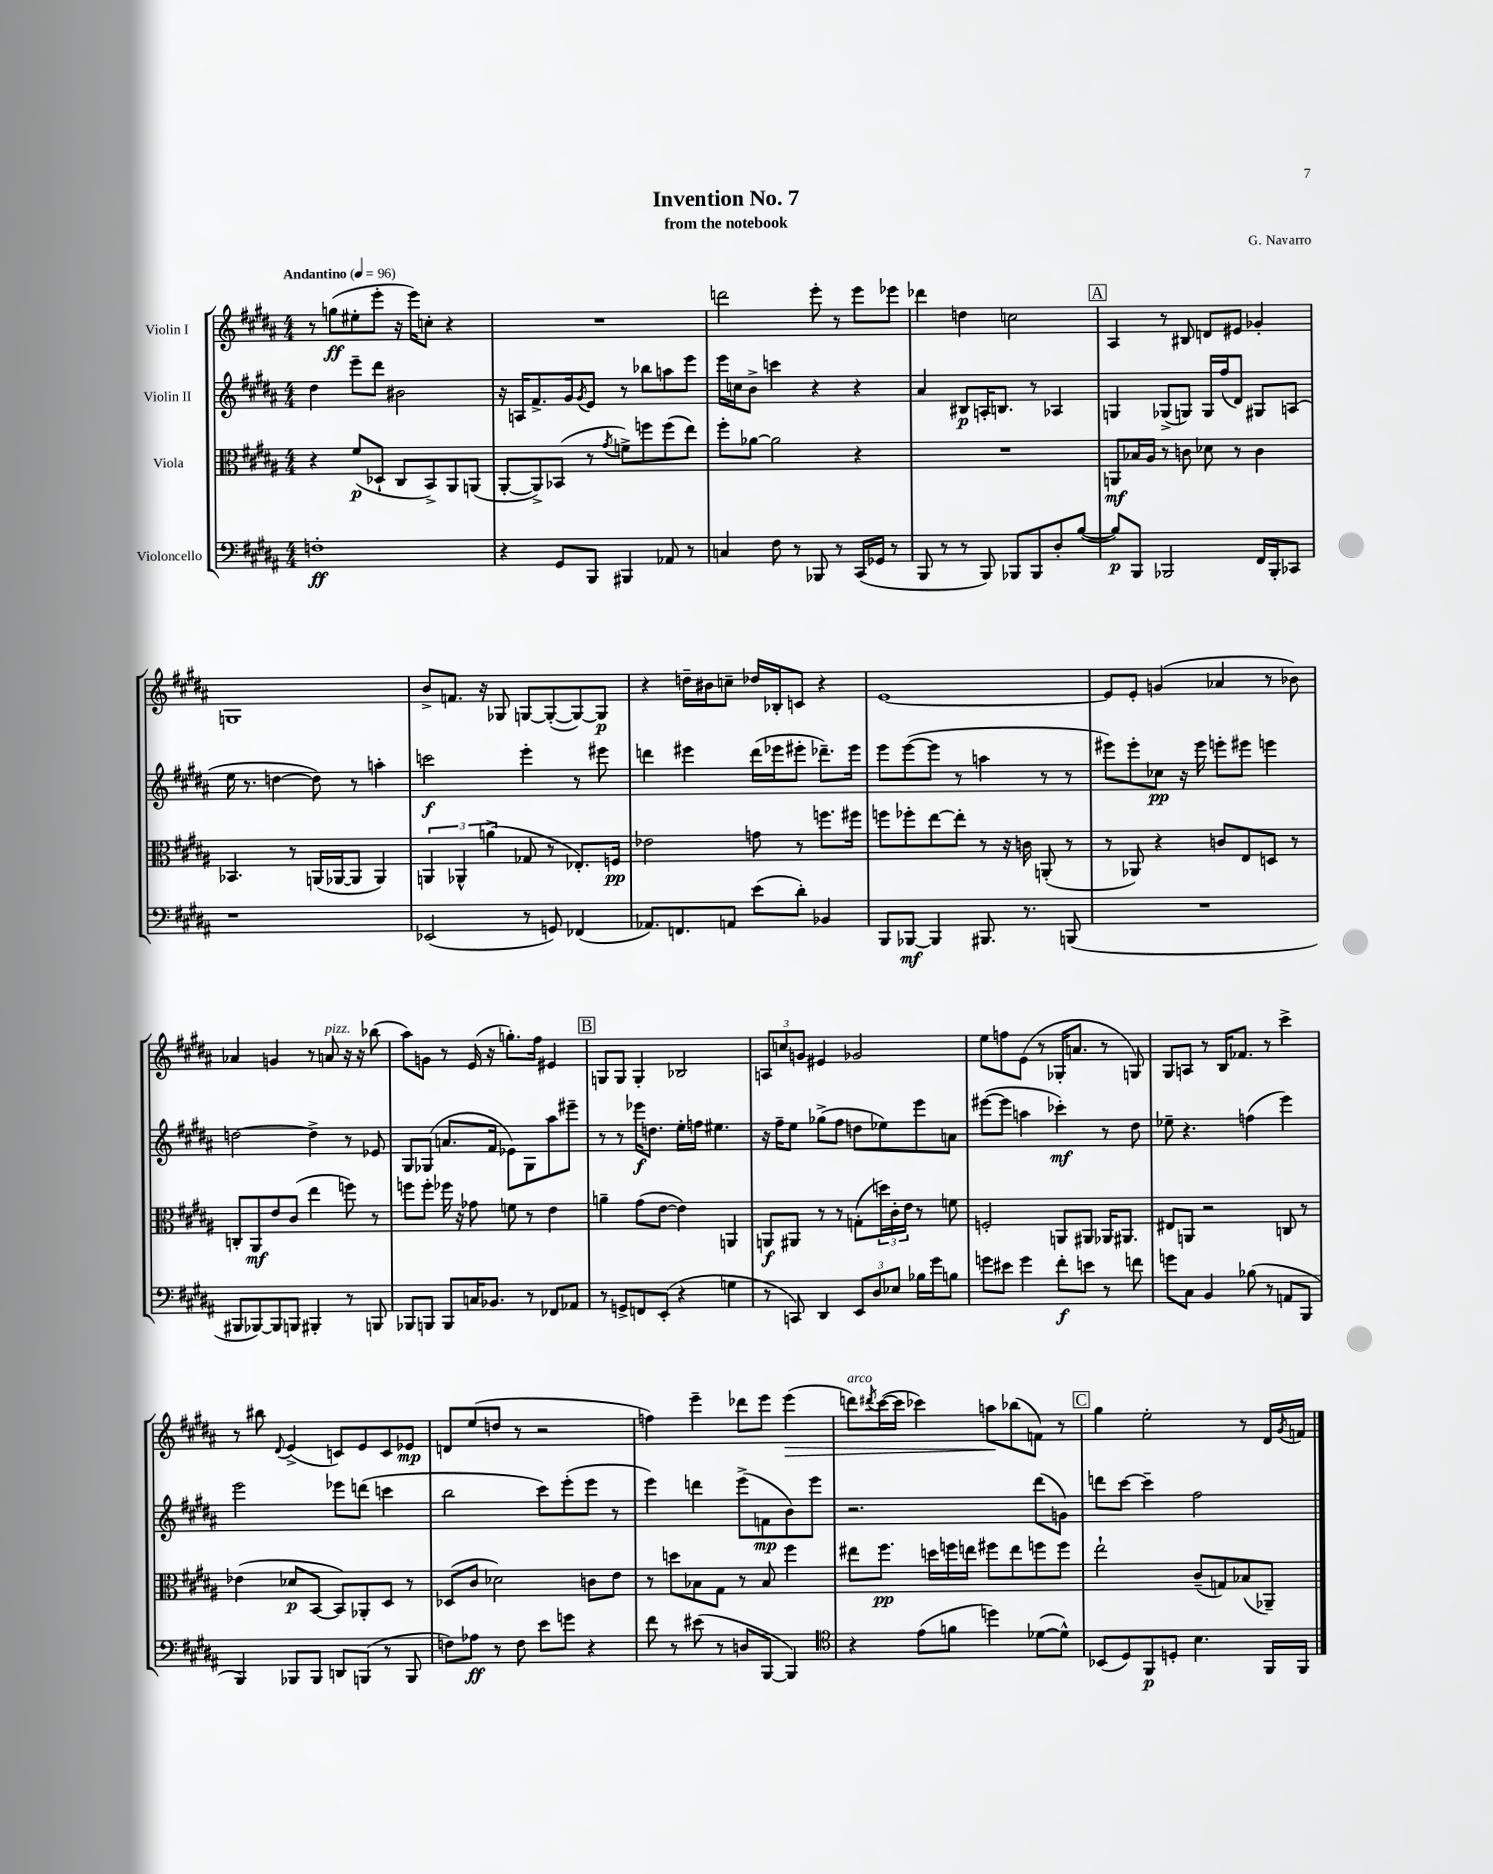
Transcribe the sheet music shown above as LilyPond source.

\header { title = "Invention No. 7" composer = "G. Navarro" subtitle = "from the notebook" }
<<
\new StaffGroup <<
\new Staff = "s0" \with { instrumentName = "Violin I" } {
    \clef treble \key b \major \numericTimeSignature \time 4/4 \tempo "Andantino" 4 = 96
    r8 g''8\ff( eis''8-. e'''8-. r16 e'''16) c''8-. r4 |
    R1 |
    d'''2 e'''8-. r8 e'''8 ees'''8 |
    des'''4 d''4 c''2 |
    \mark \markup { \box "A" } ais4 r8 bis8 d'8 eis'8 ges'4-. |
    g1 |
    b'8-> f'8. r16 ges8 g8~ g8~-.( g8~) g8\p |
    r4 d''16-- bis'16 c''8-- des''16 bes16-. c'8 r4 |
    e'1~ |
    e'8 e'8-. g'4( aes'4 r8 bes'8) |
    aes'4 g'4 r8 a'8^\markup { \italic "pizz." } r16 r16 bes''8( |
    ais''8) g'8 r8 e'16( r16 g''8.-.) fis''16 eis'4 |
    \mark \markup { \box "B" } g8 g8 g4-. bes2 |
    \tuplet 3/2 { a8 c''8 g'8 } eis'4 ges'2 |
    e''8 f''8 e'8( r8 ges16-. a'8. r8 g8) |
    gis8 a8 r8 b16 fes'8. r8 cis'''4-> |
    r8 bis''8 \appoggiatura { dis'8 } e'4->( c'8) e'8 c'8 ees'8\mp |
    d'8 e''8( d''8 r8 r2 |
    f''4) e'''4-- des'''8 e'''8 e'''4\>( |
    d'''8^\markup { \italic "arco" }) \acciaccatura { dis'''8 } cis'''16~( cis'''16 ces'''4) a''8\! bes''8( f'8) r8 |
    \mark \markup { \box "C" } gis''4 e''2-. r8 dis'16 \acciaccatura { gis'8 } f'16 \bar "|." |
}
\new Staff = "s1" \with { instrumentName = "Violin II" } {
    \clef treble \key b \major \numericTimeSignature \time 4/4
    dis''4 e'''8-- dis'''8 bis'2 |
    r16 a16 fis'8.-> gis'16 \acciaccatura { gis'8 } e'8 r8 bes''8 a''8 e'''8 |
    e'''16 c''16 b'8-> c'''4 r4 r4 |
    ais'4 bis8\p a16-. b8. r8 aes4 |
    \mark \markup { \box "A" } g4 ges8->( g8) g16 fis''16( dis'8) gis8 a8( |
    e''16 r8. d''4~ d''8) r8 a''4-. |
    c'''2\f e'''4-. r8 eis'''8 |
    d'''4 eis'''4 d'''16( ees'''16 eis'''8-. des'''8.--) eis'''16 |
    e'''8 e'''8~( e'''8 r8 a''4 r8 r8 |
    eis'''8) eis'''8-. ces''8\pp r16 eis'''16 e'''8-. eis'''8 e'''4 |
    d''2~ d''4-> r8 ees'8 |
    gis8 ges8( a'8. fis'16 ees'8) ges8 ais''8 eis'''8-- |
    \mark \markup { \box "B" } r8 r8 ees'''16\f d''8. e''16-. f''16 eis''4. |
    r16 fis''16-- e''8 ges''8->( fis''8 d''8 ees''8) e'''8 a'8 |
    eis'''8~( eis'''8 a''4 ces'''4-.\mf) r8 dis''8 |
    ees''8-- r4. f''4( e'''4) |
    e'''2 ees'''8 d'''8( c'''4 |
    b''2 cis'''8) e'''8-.( e'''8 r8 |
    e'''4) d'''4 e'''8->( f'8\mp b'8) e'''8 |
    r2. dis'''8( g'8) |
    \mark \markup { \box "C" } d'''8 cis'''8~ cis'''4-- fis''2 \bar "|." |
}
\new Staff = "s2" \with { instrumentName = "Viola" } {
    \clef alto \key b \major \numericTimeSignature \time 4/4
    r4 fis'8\p( des8-! cis8 b,8->) ais,8 a,8( |
    ais,8~-. ais,8->) bes,8( r8 \acciaccatura { gis'8 } f'8->) f''8 f''8( e''8) |
    fis''8-. aes'8~ aes'2 r4 |
    R1 |
    \mark \markup { \box "A" } a,8\mf bes16 ais16 r8 c'8 des'8 r8 c'4 |
    bes,4. r8 a,16( aes,16~ aes,8 aes,4) |
    \tuplet 3/2 { a,4 aes,4-^ a'4->( } ges8 r8 ees8.-.) f16\pp |
    ees'2 g'8 r8 f''8. fis''16 |
    f''8 fes''8-. e''8~ e''8-. r8 r16 c'16 a,8-.( r8 |
    r8 aes,8) r4 c'8 e8 d8 r8 |
    c8-. ais,8\mf e'8 cis'8( e''4 f''8) r8 |
    f''8 f''8-. fes''16 r16 ges'8 f'8 r8 e'4 |
    \mark \markup { \box "B" } a'4-- gis'8( e'8~ e'4) a,4 |
    a,8\f ais,8 r8 r8 g8-.( \tuplet 3/2 { d''16) cis'16-. e'16 } r8 f'8 |
    f2-. a,8 ais,8 aes,16 ais,8. |
    eis8 a,8 r2 c8 r8 |
    ees'4( des'8\p b,8~ b,8) aes,8-. dis8 r8 |
    des8( cis'8 des'2) c'8 e'8 |
    r8 d''8 bes8 gis8 r8 bes8 fis''4 |
    eis''8 fis''8.\pp d''16 f''16 e''16 fis''8 e''8 f''8 f''8 |
    \mark \markup { \box "C" } e''2-! cis'8--( g8) bes8( aes,8--) \bar "|." |
}
\new Staff = "s3" \with { instrumentName = "Violoncello" } {
    \clef bass \key b \major \numericTimeSignature \time 4/4
    f1-.\ff |
    r4 gis,8 b,,8 bis,,4 aes,8 r8 |
    c4 fis8 r8 bes,,8 r8 cis,16( ges,16 r8 |
    b,,8 r8 r8 b,,8) bes,,8 bes,,8 dis8-. b8~( |
    \mark \markup { \box "A" } b8\p) b,,8 bes,,2 fis,16 bes,,16-. ces,8 |
    r1 |
    ees,2( r8 g,8) fes,4( |
    aes,8.) f,8. a,8 e'8( dis'8-.) bes,4 |
    b,,8 bes,,8~\mf bes,,4 bis,,8. r8. b,,8( |
    R1 |
    bis,,8 bes,,8~) bes,,8 b,,8 bis,,4-. r8 b,,8 |
    bes,,8 b,,8 b,,8 c16 bes,8. r8 fes,8 aes,8 |
    \mark \markup { \box "B" } r8 g,8-> f,8 e,8-.( r4 g4 |
    r8 c,8) dis,4 \tuplet 3/2 { e,8 dis8 ees8 } bes16 gis'16 b8 |
    g'8 eis'8 g'4 fis'8-.\f e'8 r8 f'8 |
    g'8 cis8 b,4 bes8( r8 a,8 b,,8 |
    b,,4) bes,,8 bes,,8 d,8 b,,8( r8 b,,8 |
    f8) aes8\ff r8 f8 e'8 g'8 r4 |
    fis'8 r8 eis'8( r8 d8 b,,8~ b,,4) |
    \clef tenor r4 e'8( f'8 d''4) des'8~( des'8-^) |
    \mark \markup { \box "C" } bes,8( dis8) fis,8\p d8-. b4. fis,16 fis,16 \bar "|." |
}
>>
>>
\layout { \context { \Score \remove "Bar_number_engraver" } }
